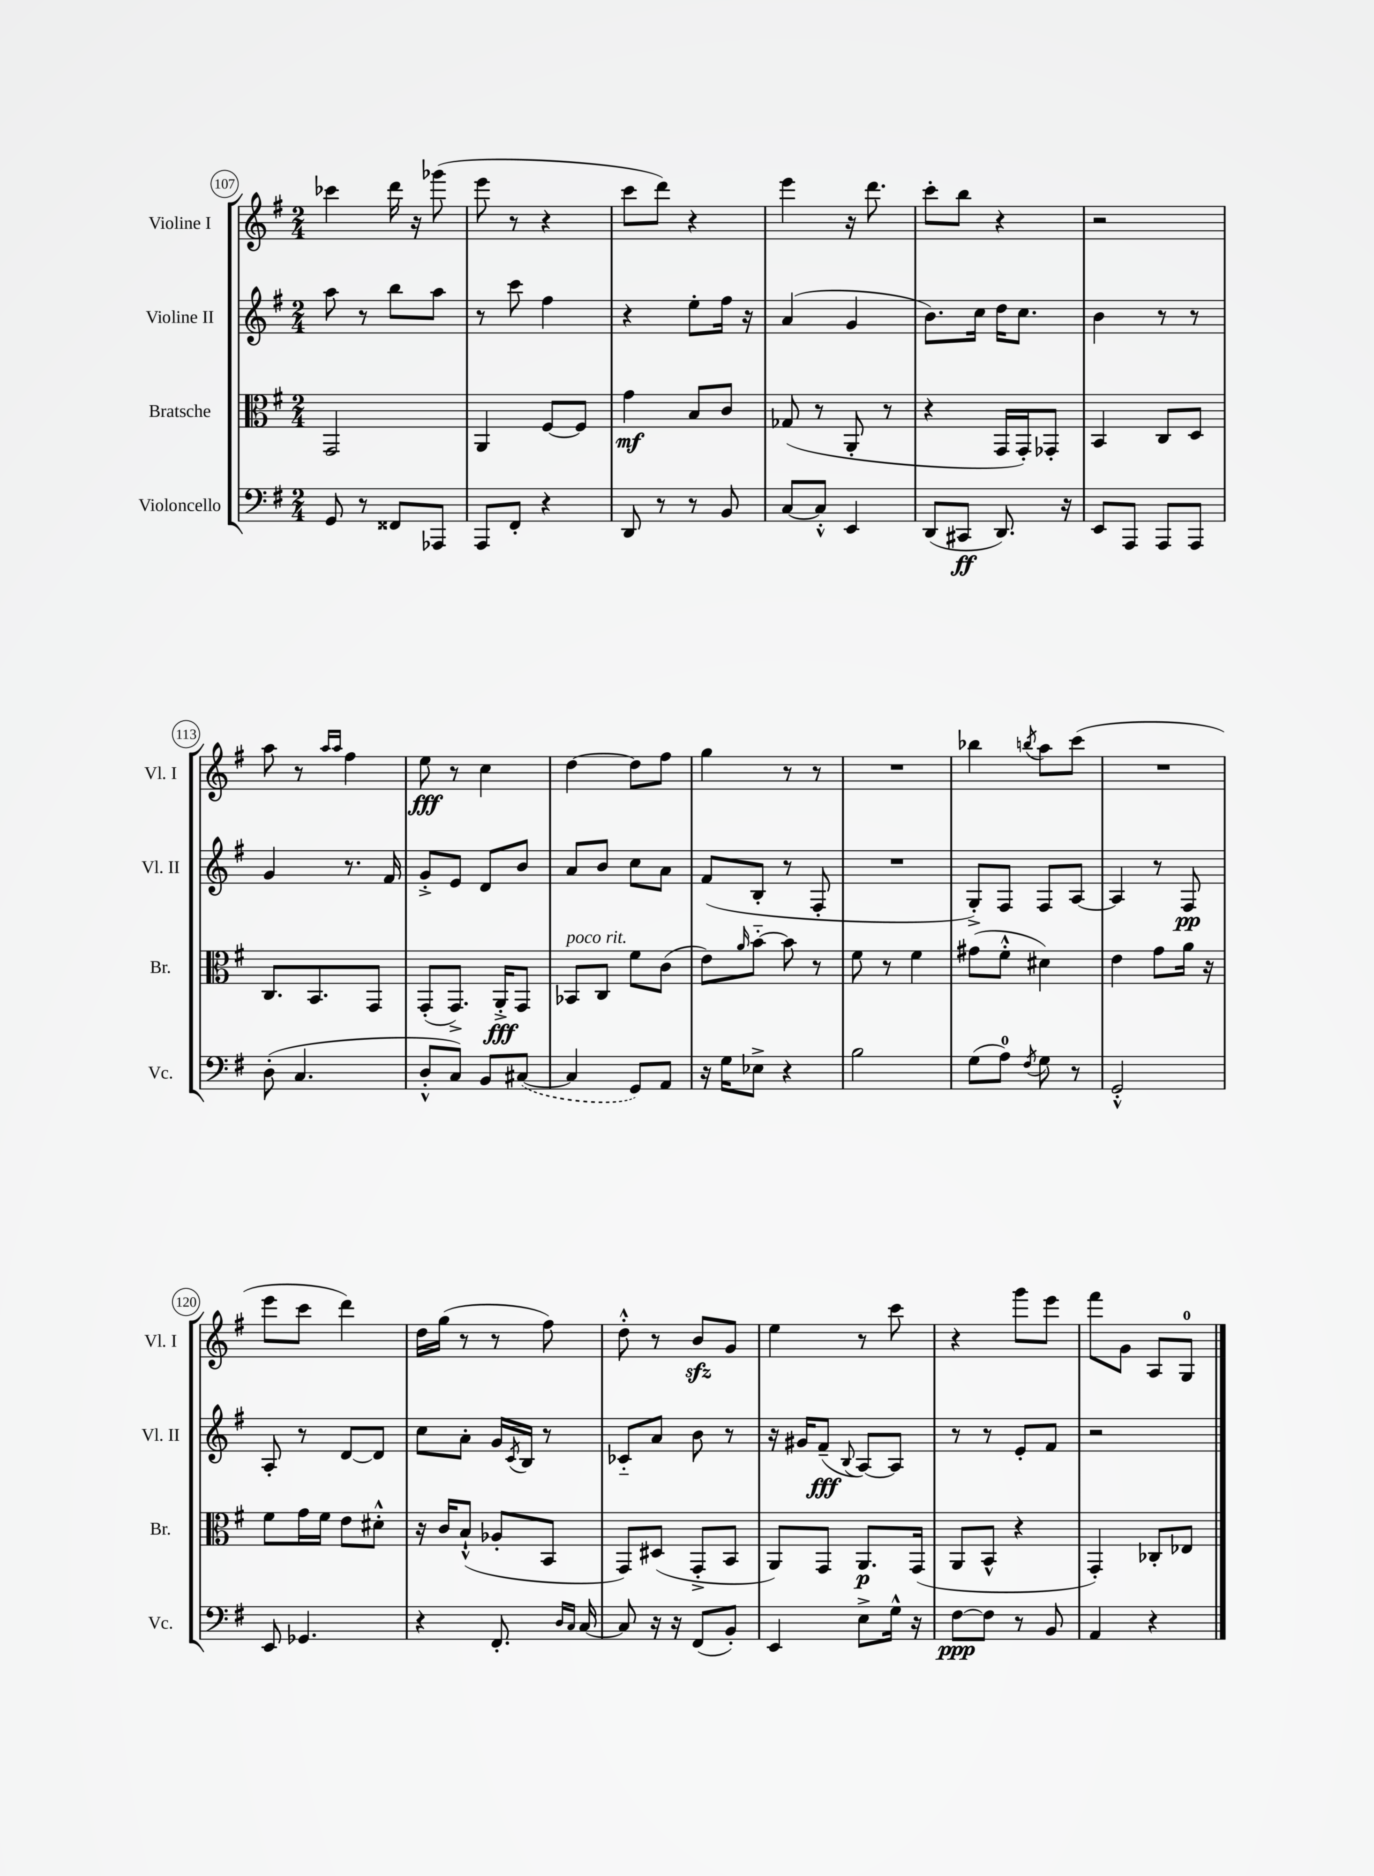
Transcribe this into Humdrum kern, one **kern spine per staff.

**kern	**kern	**kern	**kern
*staff4	*staff3	*staff2	*staff1
*clefF4	*clefC3	*clefG2	*clefG2
*k[f#]	*k[f#]	*k[f#]	*k[f#]
*M2/4	*M2/4	*M2/4	*M2/4
8GG/	2GG/	8aa\	4ccc-\
8r	.	8r	.
8FF##/L	.	8bb\L	16ddd\
.	.	.	16r
8AAA-/J	.	8aa\J	(8ggg-\
=	=	=	=
8AAA/L	4AA/	8r	8eee\
8FF#'/J	.	8ccc\	8r
4r	[8F#/L	4ff#\	4r
.	8F#/]J	.	.
=	=	=	=
8DD/	4g\	4r	8ccc\L
8r	.	.	8ddd\J)
8r	8B/L	8ee'\L	4r
8BB/	8c/J	16ff#\Jk	.
.	.	16r	.
=	=	=	=
[8C/L	(8G-/	(4a/	4eee\
8C'^^/]J	8r	.	.
4EE/	8AA'/	4g/	16r
.	.	.	8.ddd\
.	8r	.	.
=	=	=	=
(8DD/L	4r	8.b\L)	8ccc'\L
8CC#/J	.	.	8bb\J
.	.	16cc\Jk	.
8.DD/)	16GG/LL	16dd\LK	4r
.	16GG'/J)	8.cc\J	.
.	8GG-'/J	.	.
16r	.	.	.
=	=	=	=
8EE/L	4BB/	4b\	2r
8AAA/J	.	.	.
8AAA/L	8C/L	8r	.
8AAA/J	8D/J	8r	.
=	=	=	=
(8D'\	8.C/L	4g/	8aa\
4.C/	.	.	8r
.	8.BB/	.	.
.	.	.	16qqaa/LL
.	.	.	16qqaa/JJ
.	.	8.r	4ff#\
.	8GG/J	.	.
.	.	16f#/	.
=	=	=	=
8D'^^/L	(8GG'/L	8g'^/L	8ee\
8C/J)	8.GG^/J)	8e/J	8r
8BB/L	.	8d/L	4cc\
.	16AA'^/LK	.	.
([8C#/J	8GG/J	8b/J	.
=	=	=	=
4C#/]	8BB-/L	8a/L	[4dd\
.	8C/J	8b/J	.
8GG/L)	8f#\L	8cc\L	8dd\]L
8AA/J	(8c\J	8a\J	8ff#\J
=	=	=	=
16r	8e\L)	(8f#/L	4gg\
16G\LK	.	.	.
.	16qqa/	.	.
8E-^\J	[8b'~\J	8B'/J	.
4r	8b\]	8r	8r
.	8r	8F#'/	8r
=	=	=	=
2B\	8f#\	2r	2r
.	8r	.	.
.	4f#\	.	.
=	=	=	=
(8G\L	(8g#\L	8G'^/L)	4bb-\
8A\J)	8f#'^^\J	8F#/J	.
8qF#/	.	.	8qbb/
8G\	4d#\)	8F#/L	8aa\L
8r	.	[8A/J	(8ccc\J
=	=	=	=
2GG'^^/	4e\	4A/]	2r
.	8g\L	8r	.
.	16a\Jk	8F#/	.
.	16r	.	.
=	=	=	=
8EE/	8f#\L	8A'/	8eee\L
4.GG-/	16g\L	8r	8ccc\J
.	16f#\JJ	.	.
.	8e\L	[8d/L	4ddd\)
.	8d#'^^\J	8d/]J	.
=	=	=	=
4r	16r	8cc\L	16dd\LL
.	16c/LK	.	(16gg\JJ
.	(8B`^^/J	8a'\J	8r
8.FF#'/	8A-'/L	16g/LL	8r
.	.	8qc/	.
.	.	16B/JJ	.
.	8BB/J	8r	8ff#\)
16qqD/LL	.	.	.
16qqC/JJ	.	.	.
[16C/	.	.	.
=	=	=	=
8C/]	8GG/L)	8c-'~/L	8dd'^^\
16r	(8D#/J	8a/J	8r
16r	.	.	.
(8FF#/L	8GG'^/L	8b\	8b/L
8BB'/J)	8BB/J	8r	8g/J
=	=	=	=
4EE/	8AA/L)	16r	4ee\
.	.	16g#/LK	.
.	8GG/J	(8f#~/J	.
.	.	8qqB/	.
8E^\L	8.AA/L	[8A/L)	8r
16G^^\Jk	.	8A/]J	8ccc\
16r	(16GG/Jk	.	.
=	=	=	=
[8F#\L	8AA/L	8r	4r
8F#\]J	8BB^^/J	8r	.
8r	4r	8e'/L	8ggg\L
8BB/	.	8f#/J	8eee\J
=	=	=	=
4AA/	4GG'/)	2r	8fff#\L
.	.	.	8g\J
4r	8C-'/L	.	8A/L
.	8E-/J	.	8G/J
==	==	==	==
*-	*-	*-	*-
